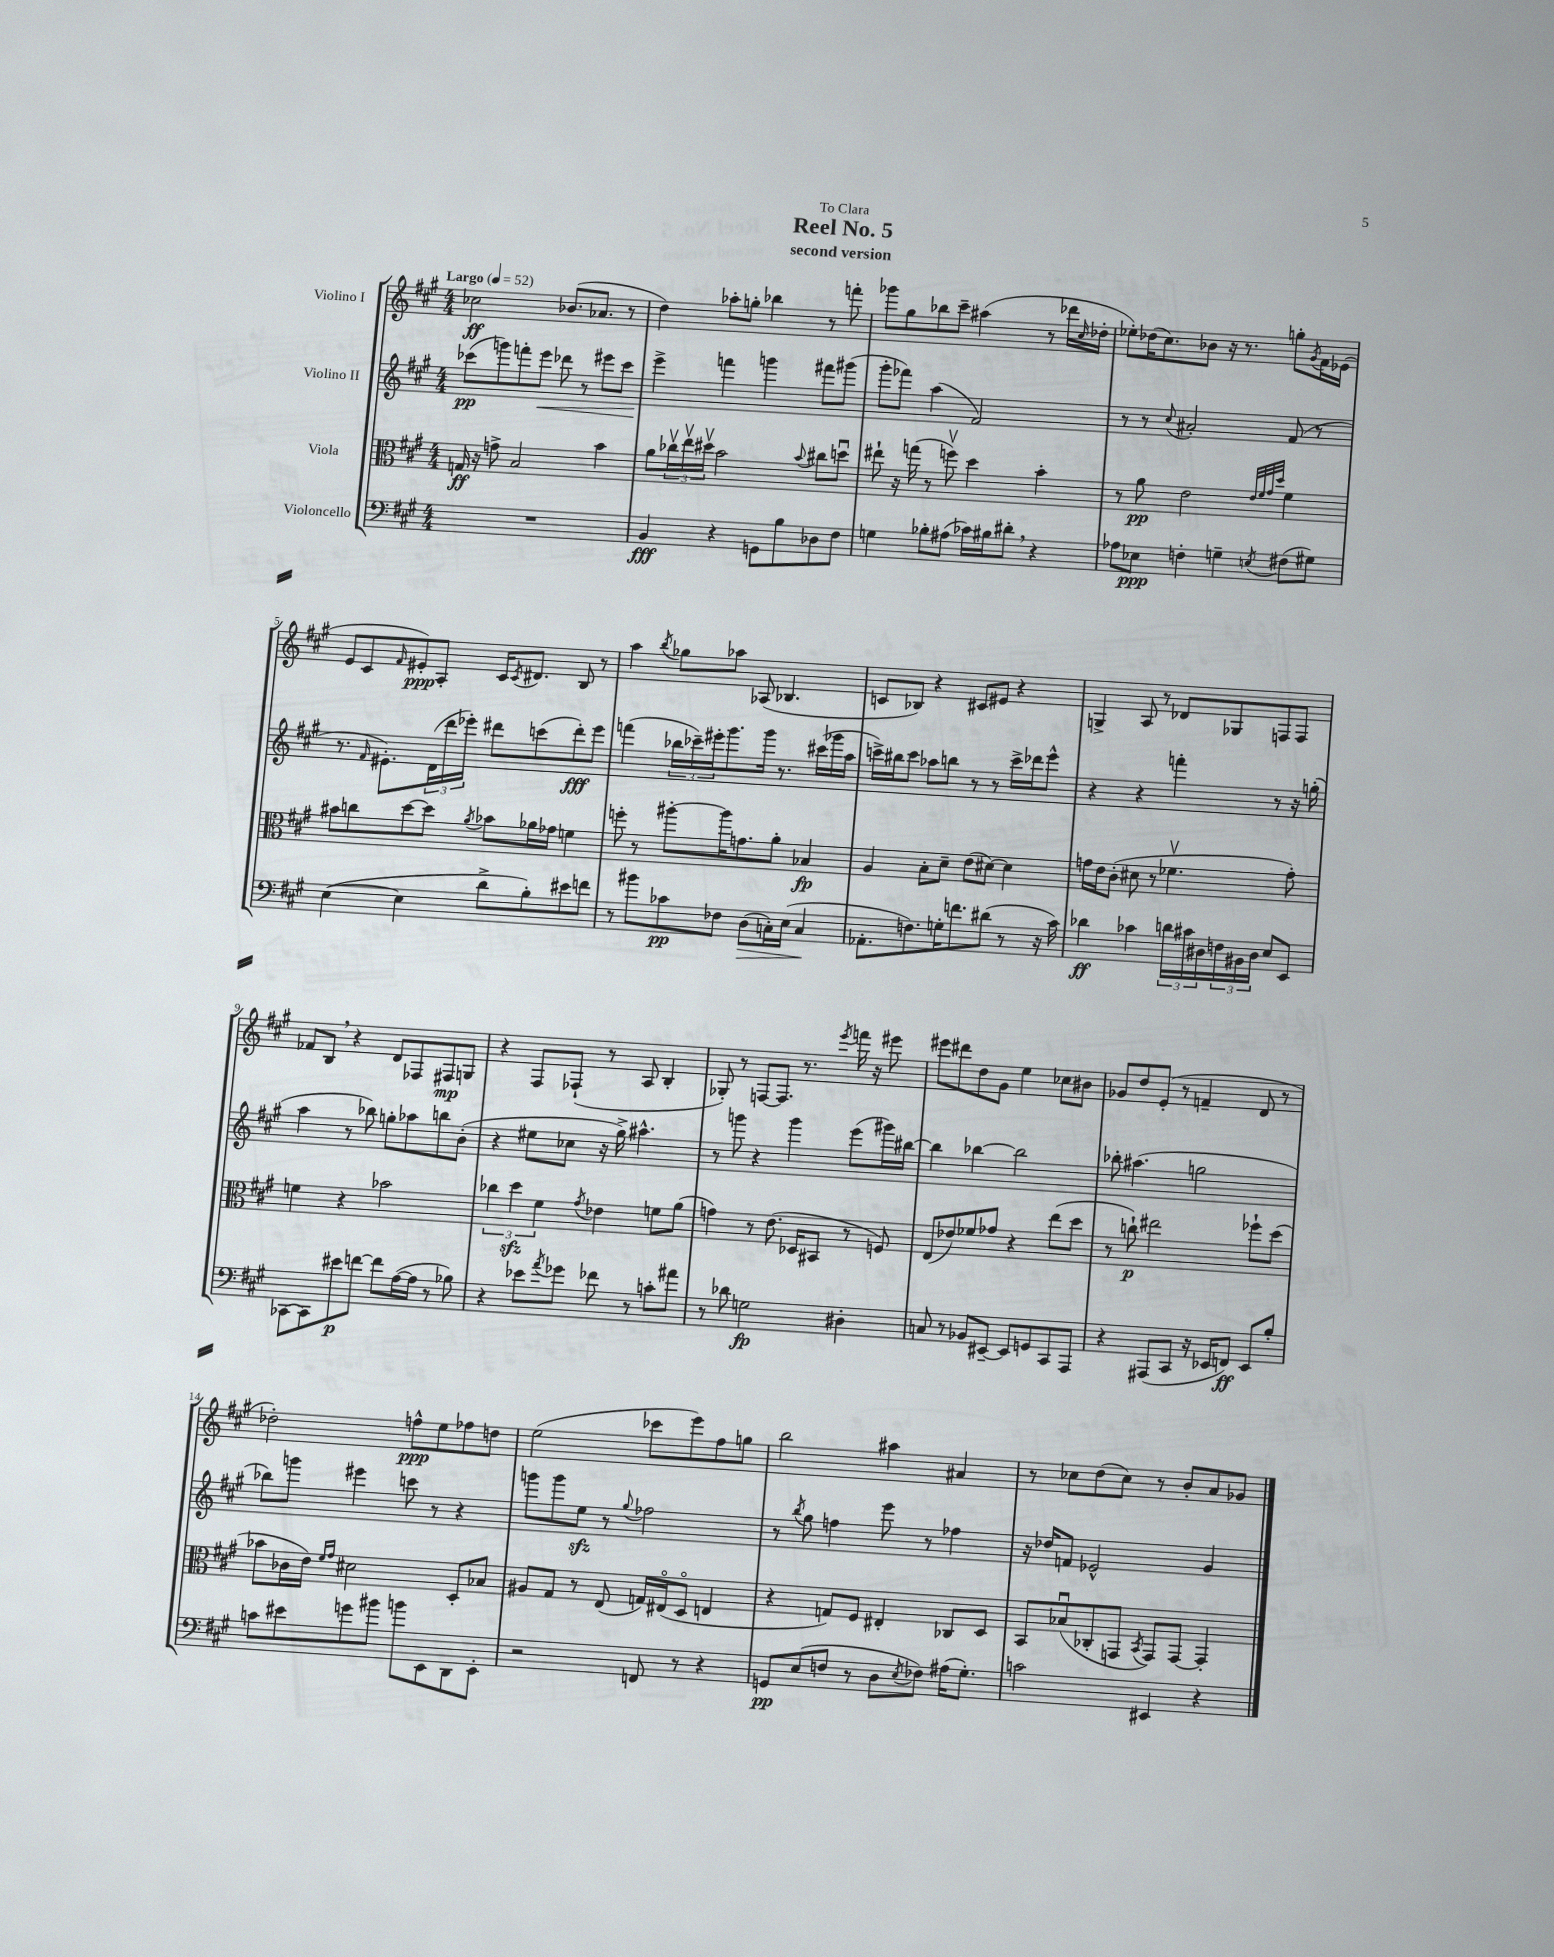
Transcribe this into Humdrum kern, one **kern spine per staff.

**kern	**dynam	**kern	**dynam	**kern	**dynam	**kern	**dynam
*part4	*part4	*part3	*part3	*part2	*part2	*part1	*part1
*staff4	*staff4	*staff3	*staff3	*staff2	*staff2	*staff1	*staff1
*I"Violoncello	*	*I"Viola	*	*I"Violino II	*	*I"Violino I	*
*clefF4	*	*clefC3	*	*clefG2	*	*clefG2	*
*k[f#c#g#]	*	*k[f#c#g#]	*	*k[f#c#g#]	*	*k[f#c#g#]	*
*M4/4	*	*M4/4	*	*M4/4	*	*M4/4	*
*MM52	*	*MM52	*	*MM52	*	*MM52	*
=1	=1	=1	=1	=1	=1	=1	=1
!	!	!	!	!	!	!LO:TX:a:B:t=Largo	!
1r	.	16Gn/	ff	(8ccc-X\L	pp	2cc-X\	ff
.	.	16r	.	.	.	.	.
.	.	8gn^\	.	8gggn\)	.	.	.
.	.	2B/	.	8fffn'\	.	.	.
!	!	!	!	!	!LO:HP:b	!	!
.	.	.	.	8eee\J	<	.	.
.	.	.	.	8ddd-X\	.	(8.b-X/L	.
.	.	.	.	8r	.	.	.
.	.	.	.	.	.	8.a-X/J	.
.	.	4b\	.	8eee#X\L	.	.	.
.	.	.	.	8ccc-\J	.	8r	.
=2	=2	=2	=2	=2	=2	=2	=2
4BB/	fff	8a\L	.	4eee^\	.	4dd\)	.
.	.	24cc-Xv\L	.	.	.	.	.
.	.	24eev\	.	.	.	.	.
.	.	24dd#Xv\JJ	.	.	.	.	.
4r	.	2b\	.	4fffn\	[	8aa-X'\L	.
.	.	.	.	.	.	8ggn'\J	.
8GGn\L	.	.	.	4gggn\	.	4bb-X\	.
8B\	.	.	.	.	.	.	.
.	.	8qqb/	.	.	.	.	.
8D-X\	.	8cc#X\L	.	8fff#X\L	.	8r	.
8F#\J	.	8ddnu\J	.	(8ggg#X\J	.	8fffn'\	.
=3	=3	=3	=3	=3	=3	=3	=3
4Gn\	.	8ee#X`\	.	8ggg#'\L	.	8ggg-X\L	.
.	.	16r	.	8fff-X\J)	.	8gg#\	.
.	.	(16ggn\	.	.	.	.	.
8B-X'\L	.	8r	.	(4aa\	.	8bb-X\	.
(8A#X\J	.	8ffnv\)	.	.	.	8ccc#~\J	.
16c-X\LL)	.	4dd\	.	2f#/)	.	(4aa#X\	.
16B#X\J	.	.	.	.	.	.	.
8d#X',\J	.	.	.	.	.	.	.
4r	.	4b'\	.	.	.	8r	.
.	.	.	.	.	.	16ddd-X\LL	.
.	.	.	.	.	.	16qqcc#/	.
.	.	.	.	.	.	16dd-X'\JJ	.
=4	=4	=4	=4	=4	=4	=4	=4
8A-X\L	.	8r	.	8r	.	8ee-X'\L)	.
8E-X\J	ppp	8a\	pp	8r	.	(16dd-X\K	.
.	.	.	.	.	.	8.cc#\)	.
.	.	.	.	8qqcc#/	.	.	.
4Fn'\	.	2e\	.	2a#X'/	.	.	.
.	.	.	.	.	.	8b-X\J	.
4Gn~\	.	.	.	.	.	16r	.
.	.	.	.	.	.	8.r	.
.	.	32qqe/LLL	.	.	.	.	.
.	.	32qqf#/	.	.	.	.	.
.	.	32qqg#/	.	.	.	.	.
8qEn/	.	32qqdd/JJJ	.	.	.	.	.
(8F#X\L	.	4f#\	.	(8f#/	.	8ggn'\L	.
.	.	.	.	.	.	8qg#/	.
8G#X\J)	.	.	.	8r	.	16f#\L	.
.	.	.	.	.	.	(16e-X\JJ	.
!!LO:LB:g=z
=5	=5	=5	=5	=5	=5	=5	=5
([4E\	.	8b#X\L	.	8.r	.	8e/L	.
.	.	8ccn\	.	.	.	8c#/	.
.	.	.	.	16qqf#/	.	.	.
.	.	.	.	8.e#X'\L)	.	.	.
.	.	.	.	.	.	16qqf#/	.
4E\]	.	[8dd\	.	.	.	8e#X'/)	ppp
.	.	8dd\J]	.	(24d\L	.	8A'/J	.
.	.	.	.	24ddd\	.	.	.
.	.	.	.	24eee-X'\JJ)	.	.	.
.	.	8qa/	.	.	.	.	.
8d^\L	.	8b-X\L	.	8ddd#X\L	.	16c#/KL	.
.	.	.	.	.	.	8qc#/	.
.	.	.	.	.	.	8.d#X/J	.
8B'\)	.	16a-X\L	.	(8cccn\	.	.	.
.	.	16g-X\JJ	.	.	.	.	.
8e#X\	.	4fn\	.	8ddd#'\)	fff	8B/	.
8fn\J	.	.	.	8eee-\J	.	8r	.
=6	=6	=6	=6	=6	=6	=6	=6
8r	.	8ffn'\	.	(4fffn\	.	4aa\	.
8b#X\L	.	8r	.	.	.	.	.
.	.	.	.	.	.	8qbb/	.
8c-X\	pp	[8aa#X'\L	.	24bb-X\LL	.	8gg-X\L	.
.	.	.	.	24ccc-X~\)	.	.	.
.	.	.	.	24eee#X'\J	.	.	.
8F-X\J	.	16aa#\K]	.	8.ggg#\	.	8aa-X\J	.
.	.	8.gn\	.	.	.	.	.
!	!LO:HP:b	!	!	!	!	!	!
(8D\L	>	.	.	.	.	(8A-X/	.
.	.	.	.	16ggg#\Jk	.	.	.
16Cn'\L)	.	8a'\J	.	8.r	.	4.B-X/	.
(16E\JJ	.	.	.	.	.	.	.
4C/	.	4B-X/	fp	.	.	.	.
.	.	.	.	(16ccc#X\LL	.	.	.
.	.	.	.	16ggg-X\	.	.	.
.	.	.	.	16aa\JJ	.	.	.
.	]	.	.	.	.	.	.
=7	=7	=7	=7	=7	=7	=7	=7
8.AA-X'\L	.	4A/	.	16cccn^\LL)	.	8cn/L	.
.	.	.	.	16bb#X\J	.	.	.
.	.	.	.	8ccc\J	.	8B-X/J)	.
8.Fn\)	.	.	.	.	.	.	.
.	.	8B'\L	.	8aa-X\L	.	4r	.
16Gn'\K	.	8d~\J	.	8bbn\J	.	.	.
8.fn\	.	.	.	.	.	.	.
.	.	(8e\L	.	8r	.	8c#X/L	.
(8d#X\J	.	[8d#X\J)	.	8r	.	8e#X/J	.
8r	.	4d#\]	.	16ccc^\LL	.	4r	.
.	.	.	.	16ddd-X\J	.	.	.
16r	.	.	.	8eee^^\J	.	.	.
16c#\)	.	.	.	.	.	.	.
=8	=8	=8	=8	=8	=8	=8	=8
4d-X\	ff	16gn\LL	.	4r	.	4Gn^/	.
.	.	16e\J	.	.	.	.	.
.	.	(8c#'\J	.	.	.	.	.
4c-X\	.	8d#X\	.	4r	.	8A/	.
.	.	8r	.	.	.	8r	.
24dn\LL	.	4.f-Xv\	.	4fffn'\	.	8d-X/L	.
24c#X\	.	.	.	.	.	.	.
24D#X\	.	.	.	.	.	.	.
24Fn\	.	.	.	.	.	8G-X/	.
24BB#X\	.	.	.	.	.	.	.
24D#\JJ	.	.	.	.	.	.	.
8E/L	.	.	.	8r	.	8Fn/	.
8EE/J	.	8g'\)	.	16r	.	8F/J	.
.	.	.	.	(16ggn'\	.	.	.
!!LO:LB:g=z
=9	=9	=9	=9	=9	=9	=9	=9
[8CC-X\L	.	4fn\	.	4aa\	.	8f-X/L	.
8CC-\]	.	.	.	.	.	8B,/J	.
8e#X\	p	4r	.	8r	.	4r	.
[8fn\J	.	.	.	8bb-X\)	.	.	.
8f\L]	.	2b-X\	.	8ggn'\L	.	8d/L	.
([16A\L	.	.	.	8aa-X\	.	8F-X/	.
16A\JJ]	.	.	.	.	.	.	.
8r	.	.	.	8bbn\	.	8F#X/	mp
8B-X\)	.	.	.	(8b'\J	.	8Gn/J	.
=10	=10	=10	=10	=10	=10	=10	=10
4r	.	6cc-X\	.	4r	.	4r	.
.	.	6ddzz\	.	.	.	.	.
8e-X\L	.	.	.	8ee#X\L	.	8F#/L	.
.	.	6f#\	.	.	.	.	.
8qa/	.	.	.	.	.	.	.
8g-X\J	.	.	.	8cc-X\J	.	(8F-X`/J	.
.	.	8qg#/	.	.	.	.	.
8f-X\	.	4e-X\	.	16r	.	8r	.
.	.	.	.	16gg#^\)	.	.	.
8r	.	.	.	4.aa#X^^\	.	8A/	.
8cn'\L	.	8fn\L	.	.	.	4B'/	.
8a#X\J	.	(8a\J	.	.	.	.	.
=11	=11	=11	=11	=11	=11	=11	=11
8r	.	4gn\)	.	8r	.	8G-X'/)	.
8d-X\	.	.	.	8gggn\	.	8r	.
2Gn\	fp	8r	.	4r	.	[8Fn/L	.
.	.	(8.e\	.	.	.	8.F/J]	.
.	.	.	.	4ggg\	.	.	.
.	.	16D-X/KL	.	.	.	8.r	.
.	.	8BB#X/J	.	.	.	.	.
.	.	.	.	.	.	8qeee/	.
4D#X'\	.	8r	.	(8eee\L	.	16fffn\	.
.	.	.	.	.	.	16r	.
.	.	8Fn/)	.	16ggg#X\L)	.	8eee#X\	.
.	.	.	.	[16bb#X\JJ	.	.	.
=12	=12	=12	=12	=12	=12	=12	=12
8Cn/	.	(8E/L	.	4bb#\]	.	8eee#X\L	.
8r	.	8e-X/)	.	.	.	8ddd#X\	.
8BB-X/L	.	8f-X/	.	[4bb-X\	.	8dd\	.
[8EE#X~/J	.	8g-X/J	.	.	.	8g#\J	.
8EE#/L]	.	4r	.	2bb-\]	.	4ee\	.
8GGn/	.	.	.	.	.	.	.
8CC#/	.	(8ee\L	.	.	.	8cc-X\L	.
8AAA/J	.	8dd\J	.	.	.	8b#X\J	.
=13	=13	=13	=13	=13	=13	=13	=13
4r	.	8r	.	8bb-X'\	.	8g-X/L	.
.	.	8ccn`\)	p	(4.aa#X\	.	8dd/	.
(8AAA#X/L	.	2ee#X\	.	.	.	(8e'/J	.
8CC#/J	.	.	.	.	.	8r	.
16r	.	.	.	2ggn\	.	4fn~/	.
16EE-X/KL	.	.	.	.	.	.	.
8FFn/J)	ff	.	.	.	.	.	.
8EE-/L	.	8ff-X`\L	.	.	.	8d/	.
8B'/J	.	(8dd\J	.	.	.	8r	.
!!LO:LB:g=z
=14	=14	=14	=14	=14	=14	=14	=14
8cn\L	.	8b-X\L	.	8bb-X\L)	.	2dd-X'\)	.
8e#X\	.	16c-X\L	.	8gggn\J	.	.	.
.	.	16e\JJ)	.	.	.	.	.
.	.	16qqf#/LL	.	.	.	.	.
.	.	16qqg#/JJ	.	.	.	.	.
8gn\	.	2d#X\	.	4eee#X\	.	.	.
8b#X\J	.	.	.	.	.	.	.
8bn\L	.	.	.	8cccn\	.	8ffn^^\L	ppp
8EE\	.	.	.	8r	.	8ee\	.
8DD\	.	8D'/L	.	4r	.	8ff-X\	.
8EE'\J	.	8B-X/J	.	.	.	8ddn\J	.
=15	=15	=15	=15	=15	=15	=15	=15
2r	.	8A#X/L	.	8gggn\L	.	(2ee\	.
.	.	8G#/J	.	8ggg\	.	.	.
.	.	8r	.	8eezz\J	.	.	.
.	.	(8E/	.	8r	.	.	.
.	.	.	.	8qqgg#/	.	.	.
8FFn/	.	16Gn/LL)	.	2ff-X\	.	8ccc-X\L	.
.	.	(16E#X/J	.	.	.	.	.
8r	.	8D/J	.	.	.	8eee\)	.
4r	.	4En/	.	.	.	8ff#\	.
.	.	.	.	.	.	8ggn\J	.
=16	=16	=16	=16	=16	=16	=16	=16
8GGn/L	pp	4r	.	8r	.	2bb\	.
.	.	.	.	8qbb/	.	.	.
(8E/	.	.	.	8gg#\	.	.	.
8Fn/J	.	8Gn/L)	.	4ffn\	.	.	.
8r	.	8F#/J	.	.	.	.	.
8D\L	.	4E#X'/	.	8eee\	.	4aa#X\	.
8qE/	.	.	.	.	.	.	.
8F-X\J)	.	.	.	8r	.	.	.
(16A#X\KL	.	8C-X/L	.	4ff-X\	.	4a#X/	.
8.G#'\J)	.	.	.	.	.	.	.
.	.	8D/J	.	.	.	.	.
=17	=17	=17	=17	=17	=17	=17	=17
2cn\	.	8BB/L	.	16r	.	8r	.
.	.	.	.	16dd-X/KL	.	.	.
.	.	(8B-Xu/	.	8fn/J	.	8cc-X\L	.
.	.	8C-X'/	.	2e-X^^/	.	(8dd\	.
.	.	8GGn/J	.	.	.	8cc-\J)	.
.	.	8qBB/	.	.	.	.	.
4EE#X/	.	8GG/L)	.	.	.	8r	.
.	.	[8GG/J	.	.	.	8b'/L	.
4r	.	4GG'/]	.	4g#/	.	8a/	.
.	.	.	.	.	.	8g-X/J	.
==	==	==	==	==	==	==	==
*-	*-	*-	*-	*-	*-	*-	*-
